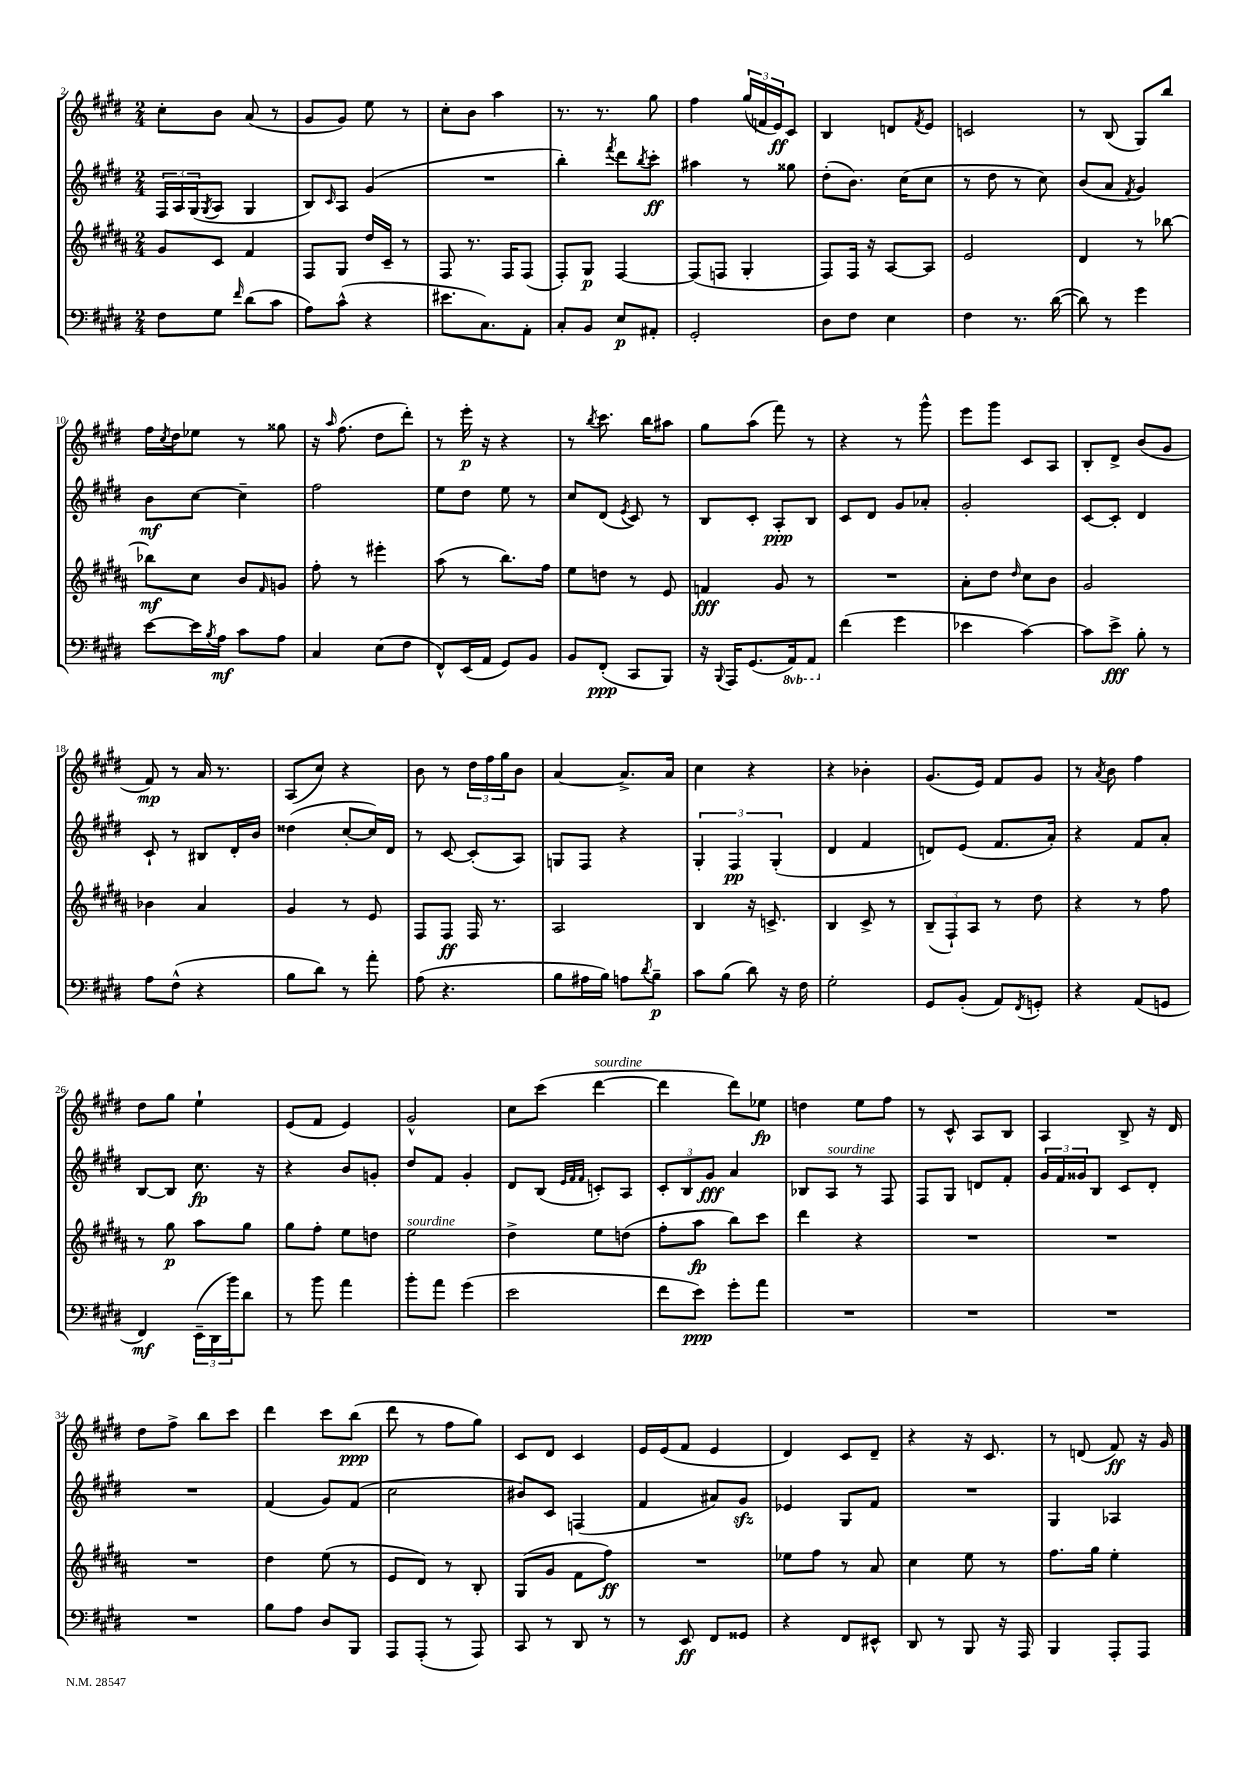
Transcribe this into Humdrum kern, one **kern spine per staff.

**kern	**dynam	**kern	**dynam	**kern	**dynam	**kern	**dynam
*part4	*part4	*part3	*part3	*part2	*part2	*part1	*part1
*staff4	*staff4	*staff3	*staff3	*staff2	*staff2	*staff1	*staff1
*clefF4	*	*clefG2	*	*clefG2	*	*clefG2	*
*k[f#c#g#d#]	*	*k[f#c#g#d#a#]	*	*k[f#c#g#d#]	*	*k[f#c#g#d#]	*
*M2/4	*	*M2/4	*	*M2/4	*	*M2/4	*
=2	=2	=2	=2	=2	=2	=2	=2
8F#\L	.	8g#/L	.	24F#/LL	.	8cc#'\L	.
.	.	.	.	24A/	.	.	.
.	.	.	.	(24G#/J	.	.	.
.	.	.	.	8qG#/	.	.	.
8G#\J	.	8c#/J	.	8A/J	.	8b\J	.
16qqf#/	.	.	.	.	.	.	.
(8d#\L	.	4f#/	.	4G#/	.	(8a/	.
8c#\J	.	.	.	.	.	8r	.
=3	=3	=3	=3	=3	=3	=3	=3
8A\L)	.	8F#/L	.	8B/L)	.	8g#/L	.
.	.	.	.	16qqc#/	.	.	.
(8c#^^\J	.	8G#/J	.	8A/J	.	8g#/J)	.
4r	.	16dd#/LL	.	(4g#/	.	8ee\	.
.	.	16c#~/JJ	.	.	.	.	.
.	.	8r	.	.	.	8r	.
=4	=4	=4	=4	=4	=4	=4	=4
8.e#X\L	.	8F#/	.	2r	.	8cc#'\L	.
.	.	8.r	.	.	.	8b\J	.
8.C#\)	.	.	.	.	.	.	.
.	.	.	.	.	.	4aa\	.
.	.	16F#/KL	.	.	.	.	.
8AA'\J	.	(8F#/J	.	.	.	.	.
=5	=5	=5	=5	=5	=5	=5	=5
8C#'/L	.	8F#'/L)	.	4bb'\)	.	8.r	.
8BB/J	.	8G#/J	p	.	.	.	.
.	.	.	.	.	.	8.r	.
.	.	.	.	8qfff#/	.	.	.
8E/L	p	[4F#/	.	8ddd#\L	.	.	.
.	.	.	.	8qbb/	.	.	.
8AA#X'/J	.	.	.	8ccc#'\J	ff	8gg#\	.
=6	=6	=6	=6	=6	=6	=6	=6
2GG#'/	.	(8F#/L]	.	4aa#X\	.	4ff#\	.
.	.	8Fn/J	.	.	.	.	.
.	.	4G#'/	.	8r	.	(24gg#/LL	.
.	.	.	.	.	.	24fn/	.
.	.	.	.	.	.	24e/J)	ff
.	.	.	.	8gg##X\	.	8c#/J	.
=7	=7	=7	=7	=7	=7	=7	=7
8D#\L	.	8F#/L)	.	(8dd#'\L	.	4B/	.
8F#\J	.	16F#/Jk	.	8.b\J)	.	.	.
.	.	16r	.	.	.	.	.
4E\	.	[8A#/L	.	.	.	8dn/L	.
.	.	.	.	(16cc#\KL	.	.	.
.	.	.	.	.	.	8qf#/	.
.	.	8A#/J]	.	8cc#\J	.	8e/J	.
=8	=8	=8	=8	=8	=8	=8	=8
4F#\	.	2e/	.	8r	.	2cn/	.
.	.	.	.	8dd#\	.	.	.
8.r	.	.	.	8r	.	.	.
.	.	.	.	8cc#\)	.	.	.
([16d#\	.	.	.	.	.	.	.
=9	=9	=9	=9	=9	=9	=9	=9
8d#\])	.	4d#/	.	(8b/L	.	8r	.
8r	.	.	.	8a/J	.	(8B/	.
.	.	.	.	8qf#/	.	.	.
4g#\	.	8r	.	4g#/)	.	8G#/L)	.
.	.	[8bb-X\	.	.	.	8bb/J	.
!!LO:LB:g=z
=10	=10	=10	=10	=10	=10	=10	=10
[8e\L	.	8bb-X\L]	mf	8b\L	mf	16ff#\LL	.
.	.	.	.	.	.	8qcc#/	.
.	.	.	.	.	.	16dd#\J	.
16e\L]	.	8cc#\J	.	[8cc#\J	.	8ee-X\J	.
8qB/	.	.	.	.	.	.	.
16A\JJ	mf	.	.	.	.	.	.
8c#\L	.	8b/L	.	4cc#~\]	.	8r	.
.	.	16qqf#/	.	.	.	.	.
8A\J	.	8gn/J	.	.	.	8gg##X\	.
=11	=11	=11	=11	=11	=11	=11	=11
4C#/	.	8ff#'\	.	2ff#\	.	16r	.
.	.	.	.	.	.	16qqaa/	.
.	.	.	.	.	.	(8.ff#\	.
.	.	8r	.	.	.	.	.
(8E\L	.	4eee#X'\	.	.	.	8dd#\L	.
8F#\J	.	.	.	.	.	8ddd#'\J)	.
=12	=12	=12	=12	=12	=12	=12	=12
8FF#^^/L)	.	(8aa#\	.	8ee\L	.	8r	.
(16EE/L	.	8r	.	8dd#\J	.	16eee'\	p
16AA/JJ	.	.	.	.	.	16r	.
8GG#/L)	.	8.bb\L)	.	8ee\	.	4r	.
8BB/J	.	.	.	8r	.	.	.
.	.	16ff#\Jk	.	.	.	.	.
=13	=13	=13	=13	=13	=13	=13	=13
8BB/L	.	8ee\L	.	8cc#/L	.	8r	.
.	.	.	.	.	.	8qbb/	.
(8FF#'/J	ppp	8ddn\J	.	(8d#/J	.	8.ccc#\	.
.	.	.	.	8qe/	.	.	.
8CC#/L	.	8r	.	8c#/)	.	.	.
.	.	.	.	.	.	16bb\KL	.
8BBB/J)	.	8e/	.	8r	.	8aa#X\J	.
=14	=14	=14	=14	=14	=14	=14	=14
16r	.	4fn/	fff	8B/L	.	8gg#\L	.
8qqBBB/	.	.	.	.	.	.	.
16AAA/KL	.	.	.	.	.	.	.
(8.GG#/	.	.	.	8c#'/J	.	(8aa\J	.
.	.	8g#/	.	8A'/L	ppp	8fff#\)	.
*8ba	*	*	*	*	*	*	*
16AAA/k)	.	.	.	.	.	.	.
8AAA/J	.	8r	.	8B/J	.	8r	.
=15	=15	=15	=15	=15	=15	=15	=15
*X8ba	*	*	*	*	*	*	*
(4f#\	.	2r	.	8c#/L	.	4r	.
.	.	.	.	8d#/J	.	.	.
4g#\	.	.	.	8g#/L	.	8r	.
.	.	.	.	8a-X'/J	.	8ggg#^^\	.
=16	=16	=16	=16	=16	=16	=16	=16
4e-X\	.	8a#'\L	.	2g#'/	.	8eee\L	.
.	.	8dd#\J	.	.	.	8ggg#\J	.
.	.	16qqdd#/	.	.	.	.	.
[4c#\)	.	8cc#\L	.	.	.	8c#/L	.
.	.	8b\J	.	.	.	8A/J	.
=17	=17	=17	=17	=17	=17	=17	=17
8c#\L]	.	2g#/	.	[8c#/L	.	8B'/L	.
8e^\J	fff	.	.	8c#'/J]	.	8d#^/J	.
8B'\	.	.	.	4d#/	.	(8b/L	.
8r	.	.	.	.	.	8g#/J	.
!!LO:LB:g=z
=18	=18	=18	=18	=18	=18	=18	=18
8A\L	.	4b-X\	.	8c#`/	.	8f#/)	mp
(8F#^^\J	.	.	.	8r	.	8r	.
4r	.	4a#/	.	8B#X/L	.	16a/	.
.	.	.	.	.	.	8.r	.
.	.	.	.	16d#'/L	.	.	.
.	.	.	.	16b/JJ	.	.	.
=19	=19	=19	=19	=19	=19	=19	=19
8B\L	.	4g#/	.	(4dd##X\	.	(8A/L	.
8d#\J)	.	.	.	.	.	8cc#/J)	.
8r	.	8r	.	[8cc#'/L	.	4r	.
8a'\	.	8e/	.	16cc#/L])	.	.	.
.	.	.	.	16d#/JJ	.	.	.
=20	=20	=20	=20	=20	=20	=20	=20
(8A\	.	8F#/L	.	8r	.	8b\	.
4.r	.	8F#/J	ff	[8c#/	.	8r	.
.	.	16F#/	.	(8c#'/L]	.	24dd#\LL	.
.	.	.	.	.	.	24ff#\	.
.	.	8.r	.	.	.	.	.
.	.	.	.	.	.	24gg#\J	.
.	.	.	.	8A/J)	.	8b\J	.
=21	=21	=21	=21	=21	=21	=21	=21
8B\L	.	2A#/	.	8Gn/L	.	[4a/	.
16A#X\L	.	.	.	8F#/J	.	.	.
16B\JJ)	.	.	.	.	.	.	.
8An\L	.	.	.	4r	.	8.a^/L]	.
8qd#/	.	.	.	.	.	.	.
8B~\J	p	.	.	.	.	.	.
.	.	.	.	.	.	16a/Jk	.
=22	=22	=22	=22	=22	=22	=22	=22
8c#\L	.	4B/	.	6G#'/	.	4cc#\	.
(8B\J	.	.	.	.	.	.	.
.	.	.	.	6F#/	pp	.	.
8d#\)	.	16r	.	.	.	4r	.
.	.	8.cn^/	.	.	.	.	.
.	.	.	.	(6G#'/	.	.	.
16r	.	.	.	.	.	.	.
16F#\	.	.	.	.	.	.	.
=23	=23	=23	=23	=23	=23	=23	=23
2G#'\	.	4B/	.	4d#/	.	4r	.
.	.	8c#^/	.	4f#/	.	4b-X'\	.
.	.	8r	.	.	.	.	.
=24	=24	=24	=24	=24	=24	=24	=24
8GG#/L	.	(12B~/L	.	8dn/L)	.	(8.g#/L	.
.	.	12F#`/)	.	.	.	.	.
(8BB'/J	.	.	.	(8e/J	.	.	.
.	.	12A#/J	.	.	.	.	.
.	.	.	.	.	.	16e/Jk)	.
8AA/L)	.	8r	.	8.f#/L	.	8f#/L	.
8qFF#/	.	.	.	.	.	.	.
8GGn'/J	.	8dd#\	.	.	.	8g#/J	.
.	.	.	.	16a'/Jk)	.	.	.
=25	=25	=25	=25	=25	=25	=25	=25
4r	.	4r	.	4r	.	8r	.
.	.	.	.	.	.	8qa/	.
.	.	.	.	.	.	8b\	.
(8AA/L	.	8r	.	8f#/L	.	4ff#\	.
8GGn/J	.	8ff#\	.	8a'/J	.	.	.
!!LO:LB:g=z
=26	=26	=26	=26	=26	=26	=26	=26
4FF#/)	mf	8r	.	[8B/L	.	8dd#\L	.
.	.	8gg#\	p	8B/J]	.	8gg#\J	.
(24EE~\LL	.	8aa#\L	.	8.cc#\	fp	4ee`\	.
24DD#\	.	.	.	.	.	.	.
24b\J)	.	.	.	.	.	.	.
8d#\J	.	8gg#\J	.	.	.	.	.
.	.	.	.	16r	.	.	.
=27	=27	=27	=27	=27	=27	=27	=27
8r	.	8gg#\L	.	4r	.	(8e/L	.
8b\	.	8ff#'\J	.	.	.	8f#/J	.
4a\	.	8ee\L	.	8b/L	.	4e/)	.
.	.	8ddn\J	.	8gn'/J	.	.	.
=28	=28	=28	=28	=28	=28	=28	=28
!	!	!LO:TX:a:i:t=sourdine	!	!	!	!	!
8b'\L	.	2ee\	.	8dd#/L	.	2g#^^/	.
8a\J	.	.	.	8f#/J	.	.	.
(4g#\	.	.	.	4g#'/	.	.	.
=29	=29	=29	=29	=29	=29	=29	=29
2e\	.	4dd#^\	.	8d#/L	.	8cc#\L	.
.	.	.	.	(8B/J	.	(8ccc#\J	.
.	.	.	.	32qqe/LLL	.	.	.
.	.	.	.	32qqf#/	.	.	.
.	.	.	.	32qqf#/JJJ	.	.	.
!	!	!	!	!	!	!LO:TX:a:i:t=sourdine	!
.	.	8ee\L	.	8cn'/L)	.	[4ddd#\	.
.	.	(8ddn\J	.	8A/J	.	.	.
=30	=30	=30	=30	=30	=30	=30	=30
8f#\L	.	8ff#'\L	.	12c#'/L	.	4ddd#\]	.
.	.	.	.	12B/	.	.	.
8e\J)	ppp	8aa#\J	fp	.	.	.	.
.	.	.	.	12g#/J	fff	.	.
8g#'\L	.	8bb\L)	.	4a/	.	8ddd#\L)	.
8a\J	.	8ccc#\J	.	.	.	8ee-X\J	fp
=31	=31	=31	=31	=31	=31	=31	=31
2r	.	4ddd#\	.	8B-X/L	.	4ddn\	.
!	!	!	!	!LO:TX:a:i:t=sourdine	!	!	!
.	.	.	.	8A/J	.	.	.
.	.	4r	.	8r	.	8ee\L	.
.	.	.	.	8F#/	.	8ff#\J	.
=32	=32	=32	=32	=32	=32	=32	=32
2r	.	2r	.	8F#/L	.	8r	.
.	.	.	.	8G#/J	.	8c#^^/	.
.	.	.	.	8dn/L	.	8A/L	.
.	.	.	.	8f#'/J	.	8B/J	.
=33	=33	=33	=33	=33	=33	=33	=33
2r	.	2r	.	24g#/LL	.	4A/	.
.	.	.	.	24f#/	.	.	.
.	.	.	.	24g##X/J	.	.	.
.	.	.	.	8B/J	.	.	.
.	.	.	.	8c#/L	.	8B^/	.
.	.	.	.	8d#'/J	.	16r	.
.	.	.	.	.	.	16d#/	.
!!LO:LB:g=z
=34	=34	=34	=34	=34	=34	=34	=34
2r	.	2r	.	2r	.	8dd#\L	.
.	.	.	.	.	.	8ff#^\J	.
.	.	.	.	.	.	8bb\L	.
.	.	.	.	.	.	8ccc#\J	.
=35	=35	=35	=35	=35	=35	=35	=35
8B\L	.	4dd#\	.	(4f#/	.	4ddd#\	.
8A\J	.	.	.	.	.	.	.
8D#/L	.	(8ee\	.	8g#/L)	.	8ccc#\L	.
8BBB/J	.	8r	.	(8f#/J	.	(8bb\J	ppp
=36	=36	=36	=36	=36	=36	=36	=36
8AAA/L	.	8e/L	.	2cc#\	.	8ddd#\	.
(8AAA'/J	.	8d#/J)	.	.	.	8r	.
8r	.	8r	.	.	.	8ff#\L	.
8AAA/)	.	8B'/	.	.	.	8gg#\J)	.
=37	=37	=37	=37	=37	=37	=37	=37
8CC#/	.	(8G#/L	.	8b#X/L)	.	8c#/L	.
8r	.	8g#/J	.	8c#/J	.	8d#/J	.
8DD#/	.	8f#\L	.	(4Fn/	.	4c#/	.
8r	.	8ff#\J)	ff	.	.	.	.
=38	=38	=38	=38	=38	=38	=38	=38
8r	.	2r	.	4f#/	.	16e/LL	.
.	.	.	.	.	.	(16e/J	.
8EE/	ff	.	.	.	.	8f#/J	.
8FF#/L	.	.	.	8a#X/L)	.	4e/	.
8GG##X/J	.	.	.	8g#zz/J	.	.	.
=39	=39	=39	=39	=39	=39	=39	=39
4r	.	8ee-X\L	.	4e-X/	.	4d#/)	.
.	.	8ff#\J	.	.	.	.	.
8FF#/L	.	8r	.	8G#/L	.	8c#/L	.
8EE#X^^/J	.	8a#/	.	8f#/J	.	8d#~/J	.
=40	=40	=40	=40	=40	=40	=40	=40
8DD#/	.	4cc#\	.	2r	.	4r	.
8r	.	.	.	.	.	.	.
8BBB/	.	8ee\	.	.	.	16r	.
.	.	.	.	.	.	8.c#/	.
16r	.	8r	.	.	.	.	.
16AAA/	.	.	.	.	.	.	.
=41	=41	=41	=41	=41	=41	=41	=41
4BBB/	.	8.ff#\L	.	4G#/	.	8r	.
.	.	.	.	.	.	(8dn/	.
.	.	16gg#\Jk	.	.	.	.	.
8AAA'/L	.	4ee'\	.	4A-X/	.	8f#/)	ff
8AAA/J	.	.	.	.	.	16r	.
.	.	.	.	.	.	16g#/	.
==	==	==	==	==	==	==	==
*-	*-	*-	*-	*-	*-	*-	*-
